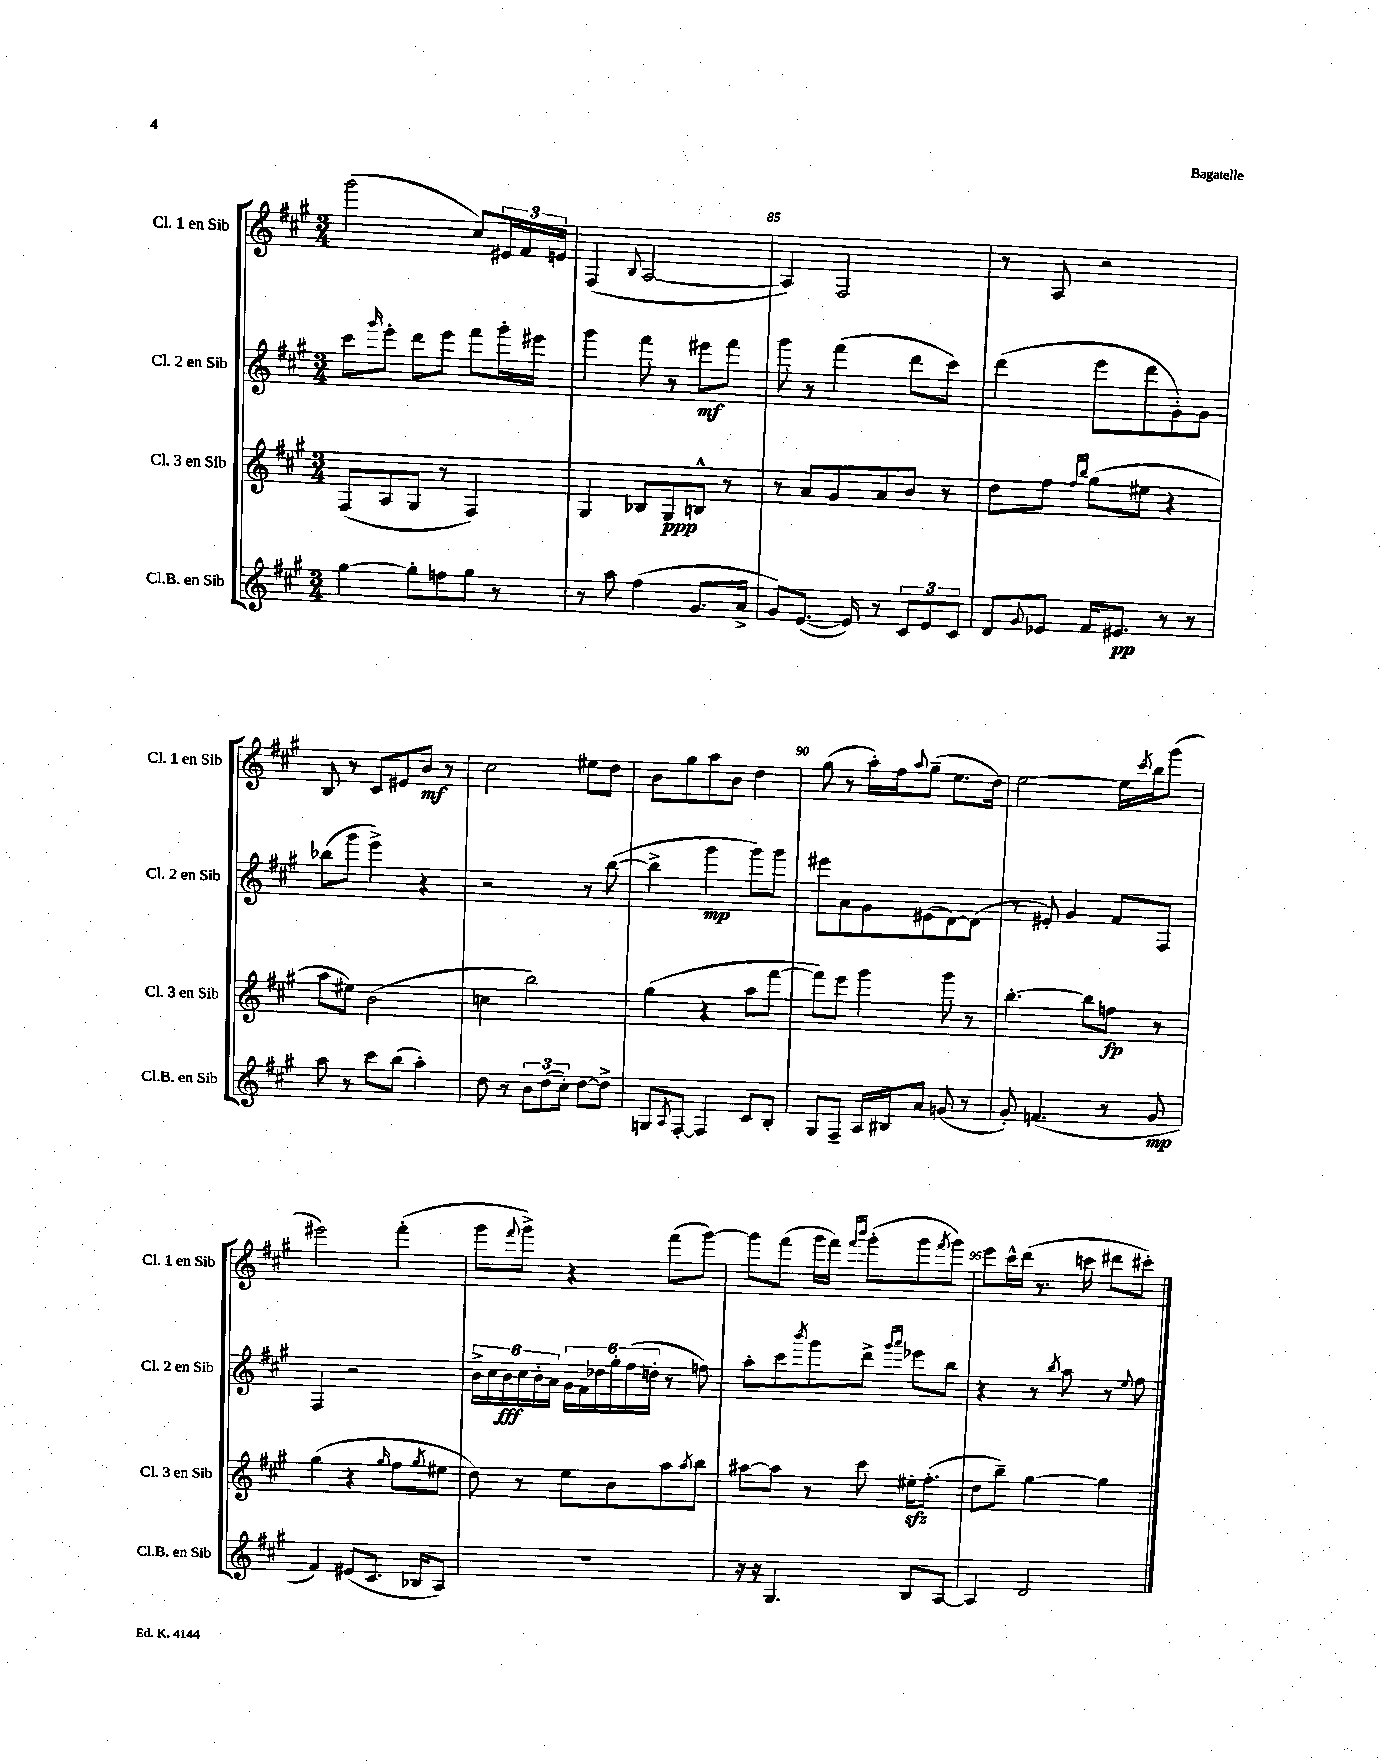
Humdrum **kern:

**kern	**dynam	**kern	**dynam	**kern	**dynam	**kern	**dynam
*part4	*part4	*part3	*part3	*part2	*part2	*part1	*part1
*staff4	*staff4	*staff3	*staff3	*staff2	*staff2	*staff1	*staff1
*I"Cl.B. en Sib	*	*I"Cl. 3 en Sib	*	*I"Cl. 2 en Sib	*	*I"Cl. 1 en Sib	*
*I'Cl.B. en Sib	*	*I'Cl. 3 en Sib	*	*I'Cl. 2 en Sib	*	*I'Cl. 1 en Sib	*
*clefG2	*	*clefG2	*	*clefG2	*	*clefG2	*
*k[f#c#g#]	*	*k[f#c#g#]	*	*k[f#c#g#]	*	*k[f#c#g#]	*
*M3/4	*	*M3/4	*	*M3/4	*	*M3/4	*
=83	=83	=83	=83	=83	=83	=83	=83
[4gg#\	.	(8F#/L	.	8ccc#\L	.	(2ggg#\	.
.	.	.	.	16qqggg#/	.	.	.
.	.	8A/	.	8eee'\J	.	.	.
8gg#'\L]	.	8G#/J	.	8ddd\L	.	.	.
8ffn\	.	8r	.	8eee\J	.	.	.
8gg#\J	.	4F#/)	.	8fff#\L	.	8cc#/L)	.
8r	.	.	.	16ggg#'\L	.	24e#X/L	.
.	.	.	.	.	.	24f#/	.
.	.	.	.	16eee#X\JJ	.	.	.
.	.	.	.	.	.	24en/JJ	.
=84	=84	=84	=84	=84	=84	=84	=84
8r	.	4G#/	.	4ggg#\	.	(4F#/	.
8aa\	.	.	.	.	.	.	.
.	.	.	.	.	.	8qqB/	.
(4ff#\	.	8B-X/L	.	8fff#\	.	[2A/	.
.	.	8G#/	ppp	8r	.	.	.
8.g#/L	.	8Bn^^/J	.	8eee#X\L	mf	.	.
.	.	8r	.	8fff#\J	.	.	.
16a^/Jk	.	.	.	.	.	.	.
=85	=85	=85	=85	=85	=85	=85	=85
8g#/L)	.	8r	.	8ggg#\	.	4A/])	.
([8.e/J	.	8a/L	.	8r	.	.	.
.	.	8g#/	.	(4fff#\	.	2F#/	.
16e/])	.	.	.	.	.	.	.
8r	.	8a/	.	.	.	.	.
12c#/L	.	8b/J	.	8ddd\L	.	.	.
12e/	.	.	.	.	.	.	.
.	.	8r	.	8ccc#\J)	.	.	.
12c#/J	.	.	.	.	.	.	.
=86	=86	=86	=86	=86	=86	=86	=86
8d/L	.	8dd\L	.	(4ddd\	.	8r	.
8qqg#/	.	.	.	.	.	.	.
8e-X/J	.	8ff#\J	.	.	.	8A/	.
.	.	16qqff#/LL	.	.	.	.	.
.	.	16qqbb/JJ	.	.	.	.	.
16f#/KL	.	(8gg#\L	.	8eee\L	.	2r	.
8.e#X/J	pp	.	.	.	.	.	.
.	.	8ee#X\J	.	8ddd\	.	.	.
8r	.	4r	.	8g#'\)	.	.	.
8r	.	.	.	8g#\J	.	.	.
!!LO:LB:g=z
=87	=87	=87	=87	=87	=87	=87	=87
8aa\	.	8aa\L	.	(8bb-X\L	.	8B/	.
8r	.	8ee#X\J)	.	8ggg#\J	.	8r	.
8ccc#\L	.	(2b\	.	4eee^\)	.	8c#/L	.
(8bb\J	.	.	.	.	.	8e#X/	.
4aa'\)	.	.	.	4r	.	8b/J	mf
.	.	.	.	.	.	8r	.
=88	=88	=88	=88	=88	=88	=88	=88
8dd\	.	4ccn\	.	2r	.	2cc#\	.
8r	.	.	.	.	.	.	.
12b\L	.	2bb\)	.	.	.	.	.
(12dd\	.	.	.	.	.	.	.
12cc#'\J)	.	.	.	.	.	.	.
[8dd\L	.	.	.	8r	.	8ee#X\L	.
8dd^\J]	.	.	.	([8bb\	.	8dd\J	.
=89	=89	=89	=89	=89	=89	=89	=89
8Gn/L	.	(4gg#\	.	4bb^\]	.	8b\L	.
8qA/	.	.	.	.	.	.	.
[8F#'/J	.	.	.	.	.	8gg#\	.
4F#/]	.	4r	.	4ggg#\	mp	8aa\	.
.	.	.	.	.	.	8b\J	.
8c#/L	.	8aa\L	.	8ggg#\L)	.	4dd\	.
8B'/J	.	[8fff#\J	.	8ggg#\J	.	.	.
=90	=90	=90	=90	=90	=90	=90	=90
8G#/L	.	8fff#\L])	.	8eee#X\L	.	(8gg#\	.
8F#~/J	.	8eee\J	.	8a\	.	8r	.
16A/LL	.	4ggg#\	.	8g#\	.	16aa'\LL)	.
16B#X/J	.	.	.	.	.	16ff#\J	.
.	.	.	.	.	.	8qqaa/	.
8a/J	.	.	.	(8e#X\	.	(8gg#~\J	.
(8gn/	.	8ggg#\	.	[8d\)	.	8.ee\L	.
8r	.	8r	.	(8d\J]	.	.	.
.	.	.	.	.	.	16dd\Jk)	.
=91	=91	=91	=91	=91	=91	=91	=91
8g#'/)	.	[4.bb'\	.	8r	.	[2ee\	.
(4.fn/	.	.	.	8e#X'/)	.	.	.
.	.	.	.	4g#/	.	.	.
.	.	8bb\L]	.	.	.	.	.
8r	.	8ffn\J	fp	8f#/L	.	16ee\LL]	.
.	.	.	.	.	.	8qccc#/	.
.	.	.	.	.	.	16bb\J	.
8g#/	mp	8r	.	8F#/J	.	(8ggg#\J	.
!!LO:LB:g=z
=92	=92	=92	=92	=92	=92	=92	=92
4f#/)	.	(4gg#\	.	4F#/	.	2eee#X\)	.
(8e#X/L	.	4r	.	2r	.	.	.
8.c#/J	.	.	.	.	.	.	.
.	.	16qqgg#/	.	.	.	.	.
.	.	8ff#\L	.	.	.	(4fff#'\	.
16B-X/KL	.	.	.	.	.	.	.
.	.	8qgg#/	.	.	.	.	.
8A/J)	.	8ee#X\J	.	.	.	.	.
=93	=93	=93	=93	=93	=93	=93	=93
2.r	.	8dd\)	.	24b^\LL	.	8ggg#\L	.
.	.	.	.	24cc#\	.	.	.
.	.	.	.	24b\	fff	.	.
.	.	.	.	.	.	8qqfff#/	.
.	.	8r	.	24cc#\	.	8ggg#^\J)	.
.	.	.	.	24b'\	.	.	.
.	.	.	.	24a\JJ	.	.	.
.	.	8ee\L	.	24g#\LL	.	4r	.
.	.	.	.	24f#\	.	.	.
.	.	.	.	24dd-X\	.	.	.
.	.	8b\	.	24gg#'\	.	.	.
.	.	.	.	(24ff#\	.	.	.
.	.	.	.	24ddn'\JJ	.	.	.
.	.	8aa\	.	8r	.	(8fff#\L	.
.	.	8qaa/	.	.	.	.	.
.	.	8bb\J	.	8ffn\)	.	[8ggg#\J)	.
=94	=94	=94	=94	=94	=94	=94	=94
16r	.	[8aa#X\L	.	8aa'\L	.	8ggg#\L]	.
16r	.	.	.	.	.	.	.
4.G#/	.	8aa#\J]	.	8ccc#\	.	(8fff#\J	.
.	.	.	.	8qbbb/	.	.	.
.	.	8r	.	8ggg#\	.	16ggg#\LL	.
.	.	.	.	.	.	16fff#\JJ)	.
.	.	.	.	.	.	16qqfff#/LL	.
.	.	.	.	.	.	16qqbbb/JJ	.
.	.	8ccc#\	.	8ddd^\J	.	(8ggg#'\L	.
.	.	.	.	16qqggg#/LL	.	.	.
.	.	.	.	16qqaaa/JJ	.	.	.
8B/L	.	16ee#Xzz'\KL	.	8eee-X\L	.	8ggg#\	.
.	.	(8.ff#'\J	.	.	.	.	.
.	.	.	.	.	.	8qfff#/	.
[8A/J	.	.	.	8bb\J	.	8ggg#\J)	.
=95	=95	=95	=95	=95	=95	=95	=95
4A/]	.	8dd\L	.	4r	.	8eee\L	.
.	.	8bb~\J)	.	.	.	16ccc#^^\L	.
.	.	.	.	.	.	(16ddd\JJ	.
2d/	.	[4gg#\	.	8r	.	8.r	.
.	.	.	.	8qbb/	.	.	.
.	.	.	.	8aa\	.	.	.
.	.	.	.	.	.	16cccn\	.
.	.	4gg#\]	.	8r	.	8ddd#X\L	.
.	.	.	.	8qqee/	.	.	.
.	.	.	.	8ff#\	.	8ccc#X'\J)	.
==	==	==	==	==	==	==	==
*-	*-	*-	*-	*-	*-	*-	*-
